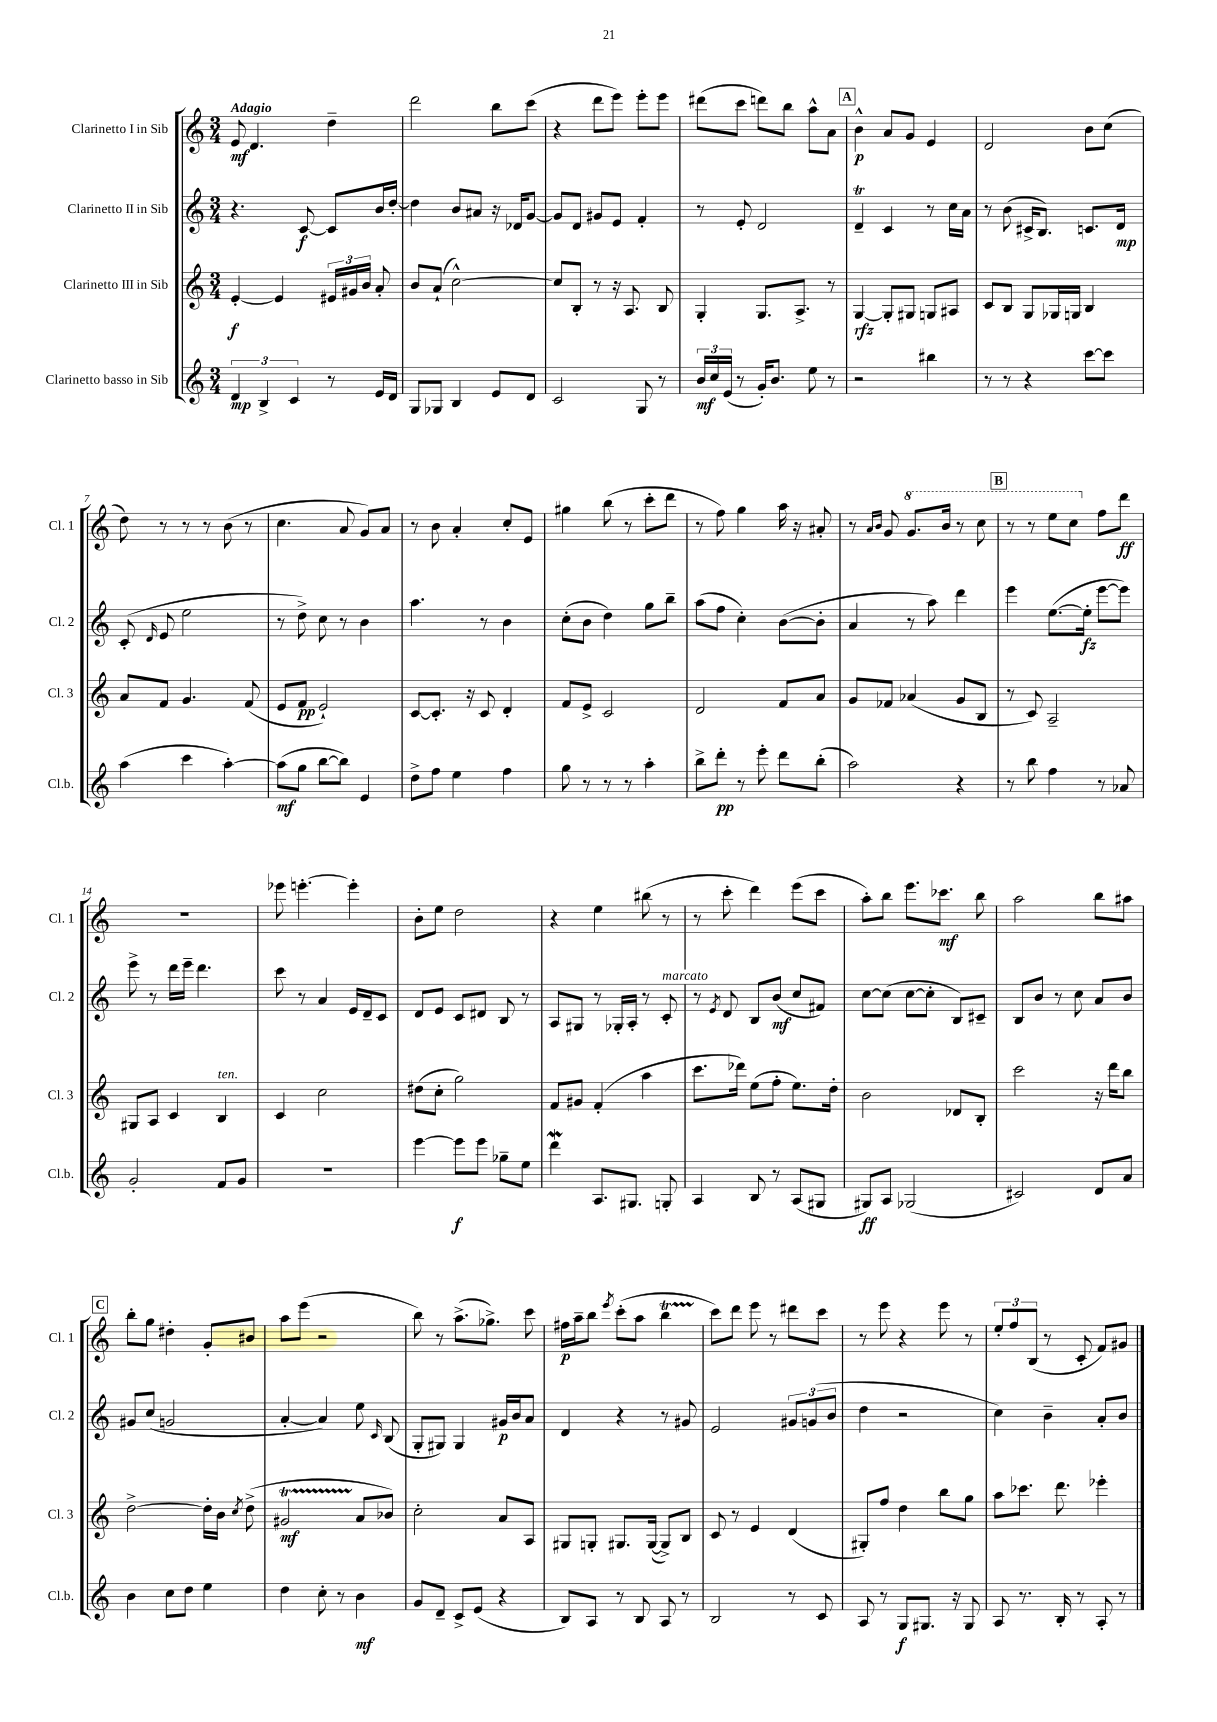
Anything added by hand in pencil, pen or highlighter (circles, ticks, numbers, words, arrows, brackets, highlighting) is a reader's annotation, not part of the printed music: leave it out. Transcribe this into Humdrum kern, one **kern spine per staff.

**kern	**dynam	**kern	**dynam	**kern	**dynam	**kern	**dynam
*part4	*part4	*part3	*part3	*part2	*part2	*part1	*part1
*staff4	*staff4	*staff3	*staff3	*staff2	*staff2	*staff1	*staff1
*I"Clarinetto basso in Sib	*	*I"Clarinetto III in Sib	*	*I"Clarinetto II in Sib	*	*I"Clarinetto I in Sib	*
*I'Cl.b.	*	*I'Cl. 3	*	*I'Cl. 2	*	*I'Cl. 1	*
*clefG2	*	*clefG2	*	*clefG2	*	*clefG2	*
*k[]	*	*k[]	*	*k[]	*	*k[]	*
*M3/4	*	*M3/4	*	*M3/4	*	*M3/4	*
=1	=1	=1	=1	=1	=1	=1	=1
!	!	!	!	!	!	!LO:TX:a:B:t=Adagio	!
6d/	mp	[4e'/	f	4.r	.	8e/	mf
.	.	.	.	.	.	4.d/	.
6B^/	.	.	.	.	.	.	.
.	.	4e/]	.	.	.	.	.
6c/	.	.	.	.	.	.	.
.	.	.	.	[8c/	f	.	.
8r	.	24e#X/LL	.	8c/L]	.	4dd~\	.
.	.	24g#X/	.	.	.	.	.
.	.	24b/JJ	.	.	.	.	.
16e/LL	.	8a'/	.	16b/L	.	.	.
16d/JJ	.	.	.	[16dd'/JJ	.	.	.
=2	=2	=2	=2	=2	=2	=2	=2
8G/L	.	8b/L	.	4dd\]	.	2ddd\	.
8G-X/J	.	(8a`/J	.	.	.	.	.
4B/	.	[2cc^^\)	.	8b/L	.	.	.
.	.	.	.	8a#X/J	.	.	.
8e/L	.	.	.	16r	.	8bb\L	.
.	.	.	.	16d-X/KL	.	.	.
8d/J	.	.	.	[8g/J	.	(8ccc\J	.
=3	=3	=3	=3	=3	=3	=3	=3
2c/	.	8cc/L]	.	8g/L]	.	4r	.
.	.	8B'/J	.	8d/J	.	.	.
.	.	8r	.	8g#X/L	.	8ddd\L	.
.	.	16r	.	8e/J	.	8eee\J)	.
.	.	8.A/	.	.	.	.	.
8G/	.	.	.	4f'/	.	8eee'\L	.
8r	.	8B/	.	.	.	8eee\J	.
=4	=4	=4	=4	=4	=4	=4	=4
24b/LL	mf	4G'/	.	8r	.	(8ddd#X\L	.
24cc/	.	.	.	.	.	.	.
(24e/JJ	.	.	.	.	.	.	.
8r	.	.	.	8e'/	.	8ccc\J	.
16g'/KL)	.	8.G/L	.	2d/	.	8dddn\L)	.
8.b/J	.	.	.	.	.	.	.
.	.	.	.	.	.	8bb\J	.
.	.	8.A^/J	.	.	.	.	.
8ee\	.	.	.	.	.	8aa^^\L	.
8r	.	8r	.	.	.	8a\J	.
!!LO:REH:place=s1:t=A
=5	=5	=5	=5	=5	=5	=5	=5
2r	.	[4G/	rfz	4dT~/	.	4b^^\	p
.	.	8G'/L]	.	4c/	.	8a/L	.
.	.	8G#X/J	.	.	.	8g/J	.
4bb#X\	.	8Gn/L	.	8r	.	4e/	.
.	.	8A#X/J	.	16cc\LL	.	.	.
.	.	.	.	16a\JJ	.	.	.
=6	=6	=6	=6	=6	=6	=6	=6
8r	.	8c/L	.	8r	.	2d/	.
8r	.	8B/J	.	(8b\	.	.	.
4r	.	8G/L	.	16c#X^/KL	.	.	.
.	.	.	.	8.B/J)	.	.	.
.	.	16G-X/L	.	.	.	.	.
.	.	16Gn/JJ	.	.	.	.	.
[8ccc\L	.	4B/	.	8.cn/L	.	8b\L	.
8ccc\J]	.	.	.	.	.	(8cc\J	.
.	.	.	.	16d/Jk	mp	.	.
!!LO:LB:g=z
=7	=7	=7	=7	=7	=7	=7	=7
(4aa\	.	8a/L	.	(8c'/	.	8dd\)	.
.	.	.	.	16qqd/	.	.	.
.	.	8f/J	.	8e/	.	8r	.
4ccc\	.	4.g/	.	2ee\	.	8r	.
.	.	.	.	.	.	8r	.
[4aa'\)	.	.	.	.	.	(8b\	.
.	.	(8f/	.	.	.	8r	.
=8	=8	=8	=8	=8	=8	=8	=8
(8aa\L]	mf	8e/L	.	8r	.	4.cc\	.
8gg\J	.	8f/J	pp	8dd^\)	.	.	.
[8bb\L	.	2e`/)	.	8cc\	.	.	.
8bb\J])	.	.	.	8r	.	8a/	.
4e/	.	.	.	4b\	.	8g/L)	.
.	.	.	.	.	.	8a/J	.
=9	=9	=9	=9	=9	=9	=9	=9
8dd^\L	.	[8c/L	.	4.aa\	.	8r	.
8ff\J	.	8.c'/J]	.	.	.	8b\	.
4ee\	.	.	.	.	.	4a'/	.
.	.	16r	.	.	.	.	.
.	.	8c/	.	8r	.	.	.
4ff\	.	4d'/	.	4b\	.	8cc'/L	.
.	.	.	.	.	.	8e/J	.
=10	=10	=10	=10	=10	=10	=10	=10
8gg\	.	8f/L	.	(8cc'\L	.	4gg#X\	.
8r	.	8e^/J	.	8b\J	.	.	.
8r	.	2c/	.	4dd\)	.	(8bb\	.
8r	.	.	.	.	.	8r	.
4aa'\	.	.	.	8gg\L	.	8ccc'\L	.
.	.	.	.	8bb~\J	.	8ddd\J	.
=11	=11	=11	=11	=11	=11	=11	=11
8bb^\L	.	2d/	.	(8aa\L	.	8r	.
8ddd'\J	pp	.	.	8ff\J	.	8ff\)	.
8r	.	.	.	4cc'\)	.	4gg\	.
8eee'\	.	.	.	.	.	.	.
8ddd\L	.	8f/L	.	([8b\L	.	16aa\	.
.	.	.	.	.	.	16r	.
(8bb'\J	.	8a/J	.	8b'\J]	.	8a#X'/	.
=12	=12	=12	=12	=12	=12	=12	=12
2aa\)	.	8g/L	.	4a/	.	8r	.
.	.	.	.	.	.	16qqa/LL	.
.	.	.	.	.	.	16qqb/JJ	.
.	.	8f-X/J	.	.	.	8g/	.
*	*	*	*	*	*	*8va	*
.	.	(4a-X/	.	8r	.	8.gg/L	.
.	.	.	.	8aa\)	.	.	.
.	.	.	.	.	.	16bb/Jk	.
4r	.	8g/L	.	4ddd\	.	8r	.
.	.	8B/J	.	.	.	8ccc\	.
!!LO:REH:place=s1:t=B
=13	=13	=13	=13	=13	=13	=13	=13
8r	.	8r	.	4eee\	.	8r	.
8bb\	.	8c/)	.	.	.	8r	.
4ff\	.	2A~/	.	([8.ee\L	.	8eee\L	.
.	.	.	.	.	.	8ccc\J	.
.	.	.	.	16ee'\Jk]	fz	.	.
*	*	*	*	*	*	*X8va	*
8r	.	.	.	[8eee\L	.	8ff\L	.
8a-X/	.	.	.	8eee\J])	.	8ddd\J	ff
!!LO:LB:g=z
=14	=14	=14	=14	=14	=14	=14	=14
2g'/	.	8G#X/L	.	8eee^\	.	2.r	.
.	.	8A/J	.	8r	.	.	.
.	.	4c/	.	16ddd\LL	.	.	.
.	.	.	.	16eee~\JJ	.	.	.
.	.	.	.	4.ddd\	.	.	.
!	!	!LO:TX:a:i:t=ten.	!	!	!	!	!
8f/L	.	4B/	.	.	.	.	.
8g/J	.	.	.	.	.	.	.
=15	=15	=15	=15	=15	=15	=15	=15
2.r	.	4c/	.	8ccc\	.	8eee-X\	.
.	.	.	.	8r	.	[4.eeen'\	.
.	.	2cc\	.	4a/	.	.	.
.	.	.	.	16e/LL	.	4eee'\]	.
.	.	.	.	16d~/J	.	.	.
.	.	.	.	8c/J	.	.	.
=16	=16	=16	=16	=16	=16	=16	=16
[4eee\	.	(8dd#X\L	.	8d/L	.	8b'\L	.
.	.	8cc'\J	.	8e/J	.	8ee\J	.
8eee\L]	f	2gg\)	.	8c/L	.	2dd\	.
8eee\J	.	.	.	8d#X/J	.	.	.
8gg-X~\L	.	.	.	8B/	.	.	.
8ee\J	.	.	.	8r	.	.	.
=17	=17	=17	=17	=17	=17	=17	=17
4dddW\	.	8f/L	.	8A/L	.	4r	.
.	.	8g#X/J	.	8G#X/J	.	.	.
8.A/L	.	(4f'/	.	8r	.	4ee\	.
.	.	.	.	16G-X'/LL	.	.	.
8.G#X/J	.	.	.	16A'/JJ	.	.	.
.	.	4aa\	.	8r	.	(8bb#X\	.
!	!	!	!	!LO:TX:a:i:t=marcato	!	!	!
8Gn'/	.	.	.	8c'/	.	8r	.
=18	=18	=18	=18	=18	=18	=18	=18
4A/	.	8.ccc\L	.	8r	.	8r	.
.	.	.	.	8qe/	.	.	.
.	.	.	.	8d/	.	8ccc'\	.
.	.	16ddd-X\Jk)	.	.	.	.	.
8B/	.	(8ee\L	.	8B/L	.	4ddd\)	.
8r	.	8ff'\J	.	(8b/J	mf	.	.
(8A/L	.	8.ee\L)	.	8cc/L	.	(8eee\L	.
8G#X/J	.	.	.	8f#X/J)	.	8ccc\J	.
.	.	16dd'\Jk	.	.	.	.	.
=19	=19	=19	=19	=19	=19	=19	=19
8G#X/L)	ff	2b\	.	[8cc\L	.	8aa'\L)	.
8A/J	.	.	.	(8cc\J]	.	8bb\J	.
(2G-X/	.	.	.	[8cc\L	.	8.eee\L	.
.	.	.	.	8cc'\J]	.	.	.
.	.	.	.	.	.	8.ccc-X\J	mf
.	.	8d-X/L	.	8B/L)	.	.	.
.	.	8B'/J	.	8c#X~/J	.	8bb\	.
=20	=20	=20	=20	=20	=20	=20	=20
2c#X/)	.	2ccc\	.	8B/L	.	2aa\	.
.	.	.	.	8b/J	.	.	.
.	.	.	.	8r	.	.	.
.	.	.	.	8cc\	.	.	.
8d/L	.	16r	.	8a/L	.	8bb\L	.
.	.	16ddd\KL	.	.	.	.	.
8a/J	.	8bb\J	.	8b/J	.	8aa#X\J	.
!!LO:LB:g=z
!!LO:REH:place=s1:t=C
=21	=21	=21	=21	=21	=21	=21	=21
4b\	.	[2dd^\	.	8g#X/L	.	8bb'\L	.
.	.	.	.	(8cc/J	.	8gg\J	.
8cc\L	.	.	.	2gn/	.	4dd#X'\	.
8dd\J	.	.	.	.	.	.	.
4ee\	.	16dd'\LL]	.	.	.	8g'/L	.
.	.	16b\JJ	.	.	.	.	.
.	.	8qcc/	.	.	.	.	.
.	.	(8dd^\	.	.	.	8b#X/J	.
=22	=22	=22	=22	=22	=22	=22	=22
4dd\	.	2g#Xt/	mf	[4a'/	.	8aa\L	.
.	.	.	.	.	.	(8eee\J	.
8cc'\	.	.	.	4a/])	.	2r	.
8r	.	.	.	.	.	.	.
4b\	mf	8a/L	.	8ee\	.	.	.
.	.	.	.	16qqc/	.	.	.
.	.	8b-X/J)	.	(8B/	.	.	.
=23	=23	=23	=23	=23	=23	=23	=23
8g/L	.	2cc'\	.	8G'/L	.	8bb\)	.
8d~/J	.	.	.	8G#X/J)	.	8r	.
8c^/L	.	.	.	4G#/	.	(8.aa^\L	.
(8e/J	.	.	.	.	.	.	.
.	.	.	.	.	.	8.gg-X^\J)	.
4r	.	8a/L	.	16g#X/LL	p	.	.
.	.	.	.	16b/J	.	.	.
.	.	8A/J	.	8a/J	.	8ccc\	.
=24	=24	=24	=24	=24	=24	=24	=24
8B/L)	.	8G#X/L	.	4d/	.	16ff#X\LL	p
.	.	.	.	.	.	16aa~\J	.
8A/J	.	8Gn'/J	.	.	.	8bb\J	.
.	.	.	.	.	.	8qeee/	.
8r	.	8.G#X/L	.	4r	.	(8ccc'\L	.
8B/	.	.	.	.	.	8aa\J	.
.	.	([16G#/Jk	.	.	.	.	.
8A/	.	8G#^/L])	.	8r	.	4bbt\	.
8r	.	8B/J	.	8g#X/	.	.	.
=25	=25	=25	=25	=25	=25	=25	=25
2B/	.	8c/	.	2e/	.	8ccc\L)	.
.	.	8r	.	.	.	8ddd\J	.
.	.	4e/	.	.	.	8eee\	.
.	.	.	.	.	.	8r	.
8r	.	(4d/	.	12g#X/L	.	8ddd#X\L	.
.	.	.	.	(12gn/	.	.	.
8c/	.	.	.	.	.	8ccc\J	.
.	.	.	.	12b/J	.	.	.
=26	=26	=26	=26	=26	=26	=26	=26
8A/	.	8G#X'/L)	.	4dd\	.	8r	.
8r	.	8ff/J	.	.	.	8eee\	.
8G/L	f	4dd\	.	2r	.	4r	.
8.G#X/J	.	.	.	.	.	.	.
.	.	8bb\L	.	.	.	8eee\	.
16r	.	.	.	.	.	.	.
8G#/	.	8gg\J	.	.	.	8r	.
=27	=27	=27	=27	=27	=27	=27	=27
8A/	.	8aa\L	.	4cc\)	.	12ee'/L	.
.	.	.	.	.	.	12ff/	.
8.r	.	8.ccc-X\J	.	.	.	.	.
.	.	.	.	.	.	(12B/J	.
.	.	.	.	4b~\	.	8r	.
16B'/	.	8.ddd\	.	.	.	.	.
8r	.	.	.	.	.	8c'/	.
8A'/	.	4eee-X'\	.	8a'/L	.	8f/L)	.
8r	.	.	.	8b/J	.	8g#X/J	.
==	==	==	==	==	==	==	==
*-	*-	*-	*-	*-	*-	*-	*-
